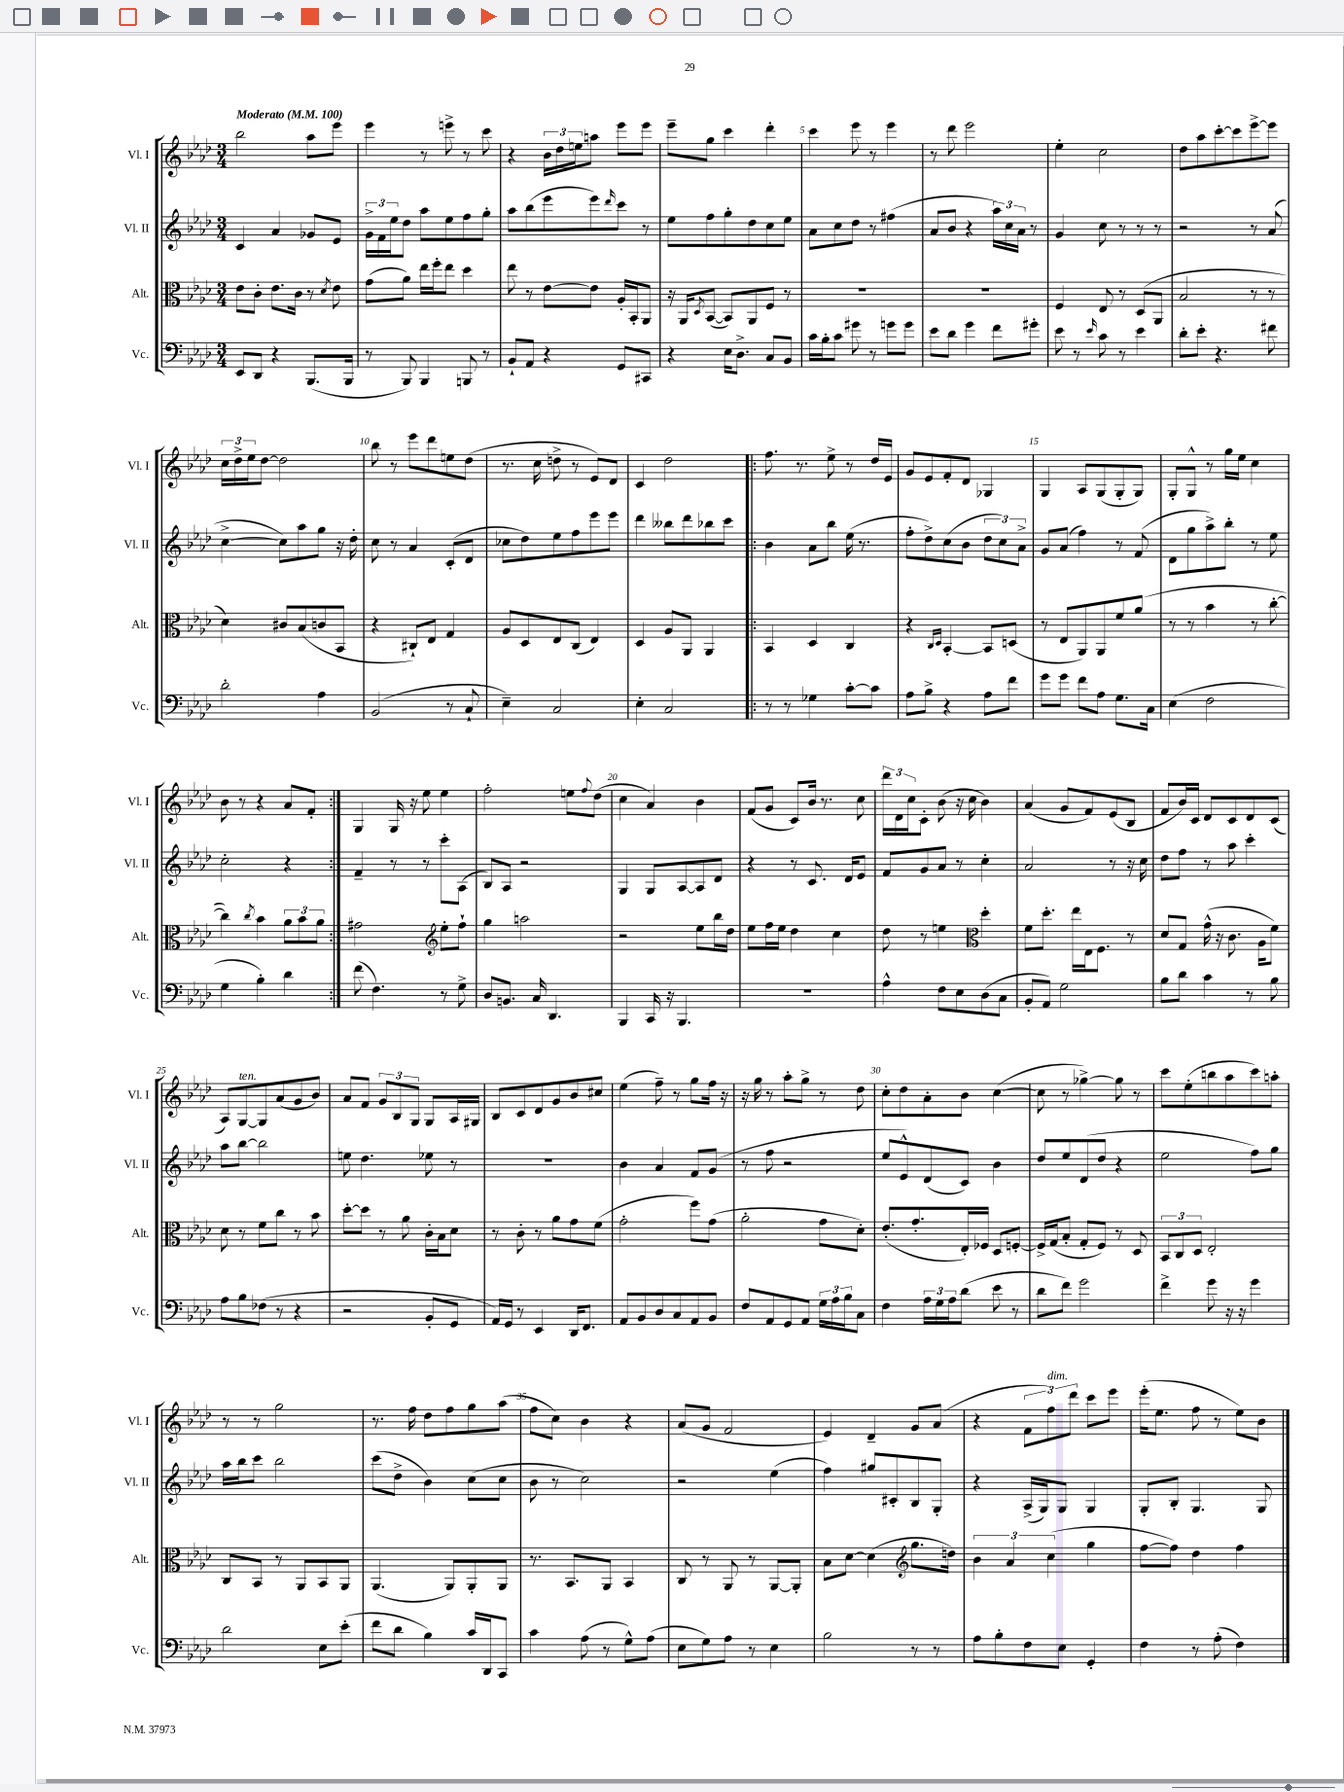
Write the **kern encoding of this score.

**kern	**kern	**kern	**kern
*staff4	*staff3	*staff2	*staff1
*clefF4	*clefC3	*clefG2	*clefG2
*k[b-e-a-d-]	*k[b-e-a-d-]	*k[b-e-a-d-]	*k[b-e-a-d-]
*M3/4	*M3/4	*M3/4	*M3/4
*MM100	*MM100	*MM100	*MM100
8EE-	8e-	4c	2bb-
8DD-	8c'	.	.
4r	8.e-	4a-	.
.	16c	.	.
(8.BBB-	8r	8g-	8aa-
.	8qd-	.	.
.	8e-	8e-	8eee-
16BBB-	.	.	.
=	=	=	=
8r	(8g	24g^	4eee-
.	.	24f	.
.	.	24ee-	.
8BBB-)	8a-)	8dd-	.
4BBB-	16ee-	8aa-	8r
.	16ff'	.	.
.	8ee-	8ee-	8eee^
8BBB	4dd-	8ff	8r
8r	.	8gg'	8ccc
=	=	=	=
8BB-`	8ee-	8aa-	4r
8AA-	8r	(8bb-	.
4r	[8e-	8eee-	24b-
.	.	.	24dd-
.	.	.	24ee
.	8e-]	8eee-)	8aa
.	.	16qqddd-	.
8GG	16A-'	8ccc	8eee-
.	16BB-'	.	.
8CC#	8AA-	8r	8eee-
=	=	=	=
4r	16r	8ee-	8eee-~
.	16AA-	.	.
.	8qD-	.	.
.	([8BB-	8ff	8gg
16E-	8BB-])	8gg'	4ccc
8.D-^	.	.	.
.	8AA-	8dd-	.
8C	8F	8cc	4ddd-'
8BB-	8r	8ee-	.
=	=	=	=
16c	2.r	8a-	4ccc
16B-'	.	.	.
8c	.	8cc	.
8g#	.	8dd-	8eee-
8r	.	8r	8r
8g	.	(4ff#	4eee-
8g	.	.	.
=	=	=	=
8e-	2.r	8a-	8r
8d-	.	8b-	8ddd-
4g	.	4r	2eee-
8f	.	24aa-)	.
.	.	24cc	.
.	.	24a-	.
8g#'	.	8r	.
=	=	=	=
8e-	4F	4g	4ee-'
8r	.	.	.
16qqe-	.	.	.
8c	8E-	8cc	2cc
8r	8r	8r	.
4e-	(8D-	8r	.
.	8AA-	8r	.
=	=	=	=
8d-'	2B-	2r	8dd-
8e-'	.	.	8aa-
4.r	.	.	[8ccc'
.	.	.	8ccc]
.	8r	8r	[8eee-^
8f#	8r	(8a-	8eee-]
=	=	=	=
2d-'	4d-)	[4cc^	24cc
.	.	.	24dd-^
.	.	.	24ee-
.	.	.	[8dd-
.	8c#	8cc])	2dd-]
.	(8B-	8aa-	.
4A-	8c	8gg	.
.	8BB-	16r	.
.	.	16dd-'	.
=	=	=	=
(2BB-	4r	8cc	8bb-
.	.	8r	8r
.	8C#`)	4a-	8eee-
.	8E-	.	8ddd-
8r	4G	(8c'	8ee
8C`	.	8d-	(8dd-
=	=	=	=
4E-~)	8A-	8cc-	8.r
.	8D-	8dd-)	.
.	.	.	16cc
2C	8E-	8ee-	8dd^
.	(8C	8ff	8r
.	4E-)	8eee-	8e-)
.	.	8eee-	8d-
=	=	=	=
4E-'	4D-	4ddd-	4c
2C	8A-	8bb--	2dd-
.	8AA-	8ddd-	.
.	4AA-	8bb-	.
.	.	8ccc	.
=!|:	=!|:	=!|:	=!|:
8r	4BB-	4b-	8.ff
8r	.	.	.
.	.	.	8.r
4G-	4D-	8a-	.
.	.	8bb-	8ee-^
[8c'	4C	(16ee-	8r
.	.	8.r	.
8c]	.	.	16dd-
.	.	.	16e-
=	=	=	=
8A-	4r	8ff'	8g
8B-^	.	8dd-^)	8e-
.	16qqC	.	.
.	16qqD-	.	.
4r	[4BB-'	(8cc	8f'
.	.	8b-	8d-
8A-	8BB-]	12dd-	4G-
.	.	12cc)	.
8f	(8D	.	.
.	.	12a-^	.
=	=	=	=
8g	8r	8g	4G
8g	8E-	(8a-	.
8f	8AA-)	4ff)	8A-
8A-	8AA-	.	(8G
8.G	8f	8r	8G'
.	(8a-	(8f	8G)
16C	.	.	.
=	=	=	=
(4E-	8r	8d-	8G'
.	8r	8gg	8G^^
2F	4b-	8aa-^)	8r
.	.	8bb-'	16gg
.	.	.	16ee-
.	8r	8r	4cc
.	[8cc'	8ee-	.
=	=	=	=
4G	4cc])	2cc'	8b-
.	.	.	8r
.	8qcc	.	.
4B-')	4b-	.	4r
4d-	12a-	4r	8a-
.	12b-	.	.
.	.	.	8f'
.	12a-	.	.
=:|!	=:|!	=:|!	=:|!
(8f	2g#	4f~	4G
4.F)	.	.	.
.	.	8r	16G
.	.	.	16r
.	.	8r	8ee-
*	*clefG2	*	*
8r	8ee-'	8ccc'	4ee-
8G^	8ff`	(8A-	.
=	=	=	=
8D-	4gg	8B-)	2ff'
8.BB	.	8A-	.
.	2aa	2r	.
16C	.	.	.
4.DD-	.	.	.
.	.	.	8ee
.	.	.	8qqff
.	.	.	(8dd-
=	=	=	=
4BBB-	2r	4G	4cc
16CC	.	8G	4a-)
16r	.	.	.
4.BBB-	.	[8A-	.
.	8ee-	8A-]	4b-
.	16bb-	8d-	.
.	16dd-	.	.
=	=	=	=
2.r	8ee-	4r	(8f
.	16ff	.	8g
.	16ee-	.	.
.	4dd-	8r	8c)
.	.	8.c	16b-
.	.	.	8.r
.	4cc	.	.
.	.	16d-	.
.	.	8e-	8cc
=	=	=	=
4A-^^	8dd-	8f	24ddd-
.	.	.	24d-
.	.	.	24cc
.	8r	8g	8c'
8F	4ee	8a-	(8b-
8E-	.	8r	16r
.	.	.	16cc
*	*clefC3	*	*
(8D-	4dd-'	4cc'	4b-)
8C	.	.	.
=	=	=	=
8BB-'	8f	2a-	(4a-
8AA-)	8.dd-'	.	.
2G	.	.	8g
.	16ee-	.	.
.	16E-	.	8f)
.	8.F	.	.
.	.	8r	(8e-
.	8r	16r	8B-
.	.	16cc	.
=	=	=	=
8B-	8d-	8dd-	8f
8d-	8G	8ff	16b-)
.	.	.	16c
4c	(16g^^	8r	8d-
.	16r	.	.
.	8.c	8aa-	8c
8r	.	4ccc'	8d-
.	16A-	.	.
8B-	8f)	.	(8c
=	=	=	=
8A-	8d-	8aa-	8A-)
8B-	8r	[8bb-	[8G
(8F-	8f	2bb-]	8G]
8r	8cc	.	(8a-
4r	8r	.	8g
.	8b-	.	8b-)
=	=	=	=
2r	[8dd-'	8ee	8a-
.	8dd-]	4.dd-	8f
.	8r	.	12g
.	.	.	12B-
.	8a-	.	.
.	.	.	12G
8BB-'	16c'	8ee-	8G
.	16B-	.	.
8GG	8d-	8r	16A-
.	.	.	16G#
=	=	=	=
16AA-)	8r	2.r	8B-
16GG	.	.	.
8r	8c'	.	8c
4EE-	8r	.	8d-
.	8a-	.	8g
16DD-	8g	.	8b-
8.FF	.	.	.
.	(8f	.	8cc#
=	=	=	=
8AA-	2g'	4b-	(4ee-
8BB-	.	.	.
8D-	.	4a-	8ff~)
8C	.	.	8r
8AA-	8ff)	8f	8gg
8BB-	(8g	(8g	16ff
.	.	.	16r
=	=	=	=
8F	2a-'	8r	16r
.	.	.	16gg
8AA-	.	8ff	8r
8GG	.	2r	8aa-'
8AA-	.	.	8gg^
24G	8g	.	8r
24A-	.	.	.
24B-	.	.	.
8C	8d-')	.	8dd-
=	=	=	=
4F	(8.e-'	8ee-	8cc'
.	.	8e-^^)	8dd-
.	8.g'	.	.
24A-	.	(8d-	8a-'
24G	.	.	.
24A-	.	.	.
(8d-	16E-')	8c)	8b-
.	16F-	.	.
8e-	8D-	4b-	([4cc
8r	[8F'	.	.
=	=	=	=
8d-	16F^]	8dd-	8cc]
.	(16G	.	.
8f)	8B-'	8ee-	8r
2g	8G'	(8d-	[4gg-^)
.	8F)	8dd-	.
.	8r	4r	8gg-]
.	8D-	.	8r
=	=	=	=
4f^	12BB-	2ee-	8ccc
.	12C	.	.
.	.	.	(8ee-'
.	12D-	.	.
8g	2E-'	.	8bb
16r	.	.	8aa-
16r	.	.	.
4g	.	8ff)	8ccc)
.	.	8gg	8aa'
=	=	=	=
2d-	8C	16aa-	8r
.	.	16bb-	.
.	8BB-	8ccc	8r
.	8r	2bb-	2gg
.	8AA-	.	.
8E-	8BB-	.	.
(8e-'	8AA-	.	.
=	=	=	=
8f	(4.AA-	(8ccc	8.r
8d-	.	8dd-^	.
.	.	.	16ff
4B-)	.	4b-)	8dd-
.	8AA-)	.	8ff
16c	8AA-'	(8cc	8gg
16DD-	.	.	.
8CC	8AA-	8cc	(8aa-
=	=	=	=
4c	8.r	8b-	8ff
.	.	8r	8cc)
.	8.BB-	.	.
(8A-	.	2cc)	4b-
8r	8AA-	.	.
8G^^)	4BB-	.	4r
(8A-	.	.	.
=	=	=	=
8E-	8C	2r	(8a-
8G)	8r	.	8g
8A-	8AA-	.	2f
8r	8r	.	.
4E-	[8AA-	(4ee-	.
.	8AA-']	.	.
=	=	=	=
2B-	8B-	4ff)	4e-)
.	[8d-	.	.
.	(4d-]	8gg#	4d-~
.	.	8c#'	.
*	*clefG2	*	*
8r	8.gg	8B-	8g
8r	.	8G'	(8a-
.	16dd)	.	.
=	=	=	=
8A-	6b-	4r	4r
8B-'	.	.	.
.	6a-	.	.
8F	.	(16A-^	12f
.	.	16G)	.
.	(6cc	.	12ff)
8E-	.	8G	.
.	.	.	12ddd-
4GG'	4gg	4G	8ccc
.	.	.	8eee-
=	=	=	=
4F	[8ff	8G'	(16eee-'
.	.	.	8.ee-
.	8ff])	8B-'	.
8r	4dd-	4.G	8ff
(8A-'	.	.	8r
4F)	4ff	.	8ee-)
.	.	8G	8b-
==	==	==	==
*-	*-	*-	*-
